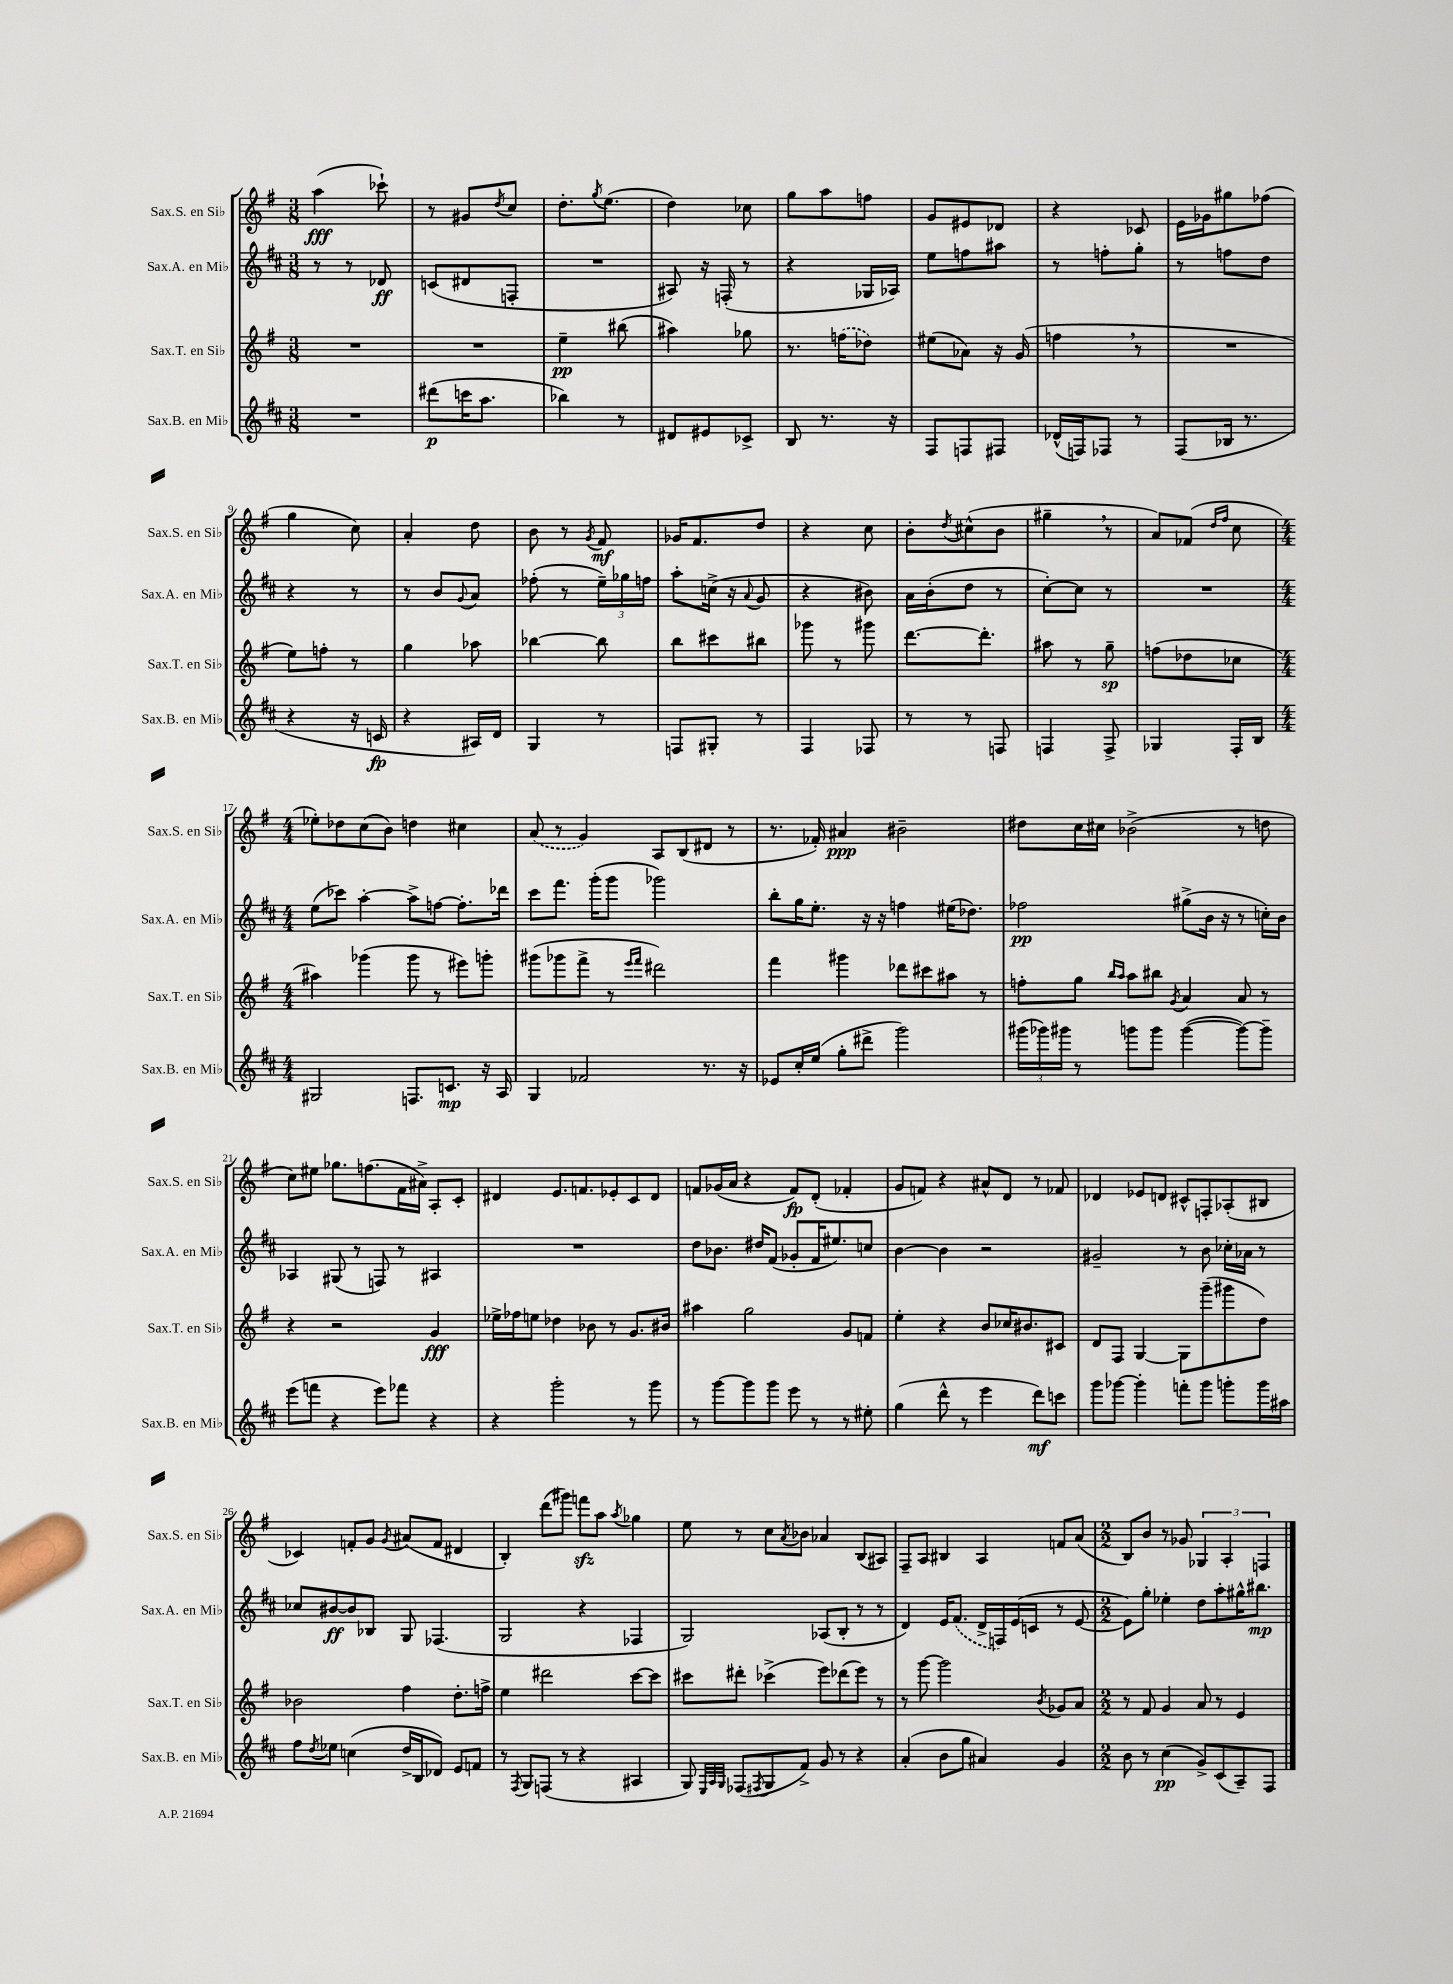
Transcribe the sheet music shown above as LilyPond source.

<<
\new StaffGroup <<
\new Staff = "s0" \with { instrumentName = "Sax.S. en Sib" shortInstrumentName = "Sax.S. en Sib" } {
    \clef treble \key g \major \numericTimeSignature \time 3/8
    a''4\fff( ces'''8-!) |
    r8 gis'8 \acciaccatura { d''8 } c''8 |
    d''8.-. \acciaccatura { g''8 } e''8.( |
    d''4) ces''8 |
    g''8 a''8 f''8 |
    g'8 eis'8 des'8 |
    r4 ces'8 |
    e'16 ges'16 gis''8 fes''8( |
    g''4 c''8) |
    a'4-. d''8 |
    b'8 r8 \acciaccatura { g'8 } fis'8\mf |
    ges'16 fis'8. d''8 |
    r4 c''8 |
    b'8-. \acciaccatura { d''8 } cis''8-^( b'8 |
    gis''4-- \breathe r8 |
    a'8) fes'8( \grace { d''16 fis''16 } c''8 |
    \numericTimeSignature \time 4/4 ees''8-.) des''8 c''8( b'8) d''4 cis''4 |
    \once \slurDashed a'8( r8 g'4) a8 b8( dis'8 r8 |
    r8. fes'16-.) ais'4\ppp bis'2-- |
    dis''8 c''16 cis''16 bes'2->( r8 d''8 |
    c''8) eis''8 ges''8. f''8.( fis'16 ais'16->) a8-. c'8-. |
    dis'4 e'8. f'8. ees'8-. c'8 dis'8 |
    f'8 ges'16( a'16 r4 f'8\fp) d'8-.( fes'4-. |
    g'8 f'8) r4 ais'8-^ d'8 r8 fes'8 |
    des'4 ees'8 d'8 cis'8-^ f8-. aes8-.( bis8 |
    ces'4) f'8-. g'8 \acciaccatura { g'8 } ais'8( f'8 dis'4 |
    b4-.) d'''8( gis'''8) f'''8\sfz a''8 \acciaccatura { a''8 } ges''4 |
    e''8 r8 c''8 \acciaccatura { a'8 } bes'8 aes'4 b8( ais8) |
    fis8-- a8 bis4 a4 f'8 a'8( |
    \numericTimeSignature \time 2/2 b8) b'8 r8 ges'8 \tuplet 3/2 { ges4 a4-. f4 } \bar "|." |
}
\new Staff = "s1" \with { instrumentName = "Sax.A. en Mib" shortInstrumentName = "Sax.A. en Mib" } {
    \clef treble \key d \major \numericTimeSignature \time 3/8
    r8 r8 des'8\ff |
    c'8( dis'8 f8-. |
    R4. |
    ais8) r16 f16-.( r8 |
    r4 ges16 aes16) |
    e''8 f''8 ais''8 |
    r8 f''8-. g''8-. |
    r8 f''8 d''8 |
    r4 r8 |
    r8 b'8 \appoggiatura { g'8 } a'8 |
    fes''8-.( r8 \tuplet 3/2 { e''16--) ges''16 f''16 } |
    a''8-. c''16->( r16 \appoggiatura { a'8 } g'8 |
    r4 bis'8) |
    a'16 b'16-.( d''8 r8 |
    cis''8~-.) cis''8 r8 |
    R4. |
    \numericTimeSignature \time 4/4 e''8( ces'''8) a''4~-. a''8-> f''8~ f''8.-. des'''16 |
    cis'''8 fis'''8. g'''16-.( g'''8 ges'''2) |
    b''8-. g''16 e''8.-. r16 r16 f''4 eis''16( des''8.) |
    fes''2\pp gis''8->( b'16 r16 r8 c''16-.) b'16 |
    aes4 gis8( r8 f8) r8 ais4 |
    R1 |
    d''8 bes'8. dis''16 fis'8( ges'8-. fis'16 eis''8.) c''8 |
    b'4~ b'4 r2 |
    gis'2-- r8 b'8 ces''16-. aes'16 r8 |
    ces''8 bis'8~\ff bis'8 bes8 g8 fes4.( |
    g2 r4 fes4 |
    g2) aes8( b8-. r8 r8 |
    d'4) e'16 \once \slurDashed fis'8.( d'16-> f16) e'16( c'16 r8 e'8~ |
    \numericTimeSignature \time 2/2 e'8) g''8-. ees''4-. d''8 a''8-. gis''16-^ bis''8.\mp \bar "|." |
}
\new Staff = "s2" \with { instrumentName = "Sax.T. en Sib" shortInstrumentName = "Sax.T. en Sib" } {
    \clef treble \key g \major \numericTimeSignature \time 3/8
    R4. |
    R4. |
    e''4--\pp bis''8( |
    ais''4) ges''8 |
    r8. \once \slurDashed f''16( des''8) |
    eis''8( aes'8) r16 g'16( |
    f''4 \breathe r8 |
    R4. |
    e''8) f''8-. r8 |
    g''4 aes''8 |
    bes''4~ bes''8 |
    b''8 cis'''8 bis''8 |
    ges'''8 r8 gis'''8 |
    d'''8.~ d'''8.-. |
    ais''8 r8 g''8--\sp |
    f''8( des''8 ces''8 |
    \numericTimeSignature \time 4/4 ais''4) ges'''4( ges'''8 r8 eis'''8) g'''8-. |
    gis'''8( ges'''8 fis'''8-> r8 \grace { e'''16 fis'''16 } dis'''2) |
    fis'''4 gis'''4 des'''8 cis'''8 ais''8 r8 |
    f''8-. g''8 \grace { b''16 a''16 } a''8 bis''8 \acciaccatura { g'8 } a'4 a'8 r8 |
    r4 r2 g'4\fff |
    ees''16-> fes''16 e''8 des''4 bes'8 r8 g'8. bis'16 |
    ais''4 g''2 g'8 f'8 |
    e''4-. r4 b'8 ces''16 bis'8. cis'8 |
    d'8 fis8 g4~ g8 g'''8--( gis'''8 d''8) |
    bes'2 fis''4 d''8.-. f''16-> |
    e''4 dis'''2 c'''8~ c'''8 |
    cis'''8 dis'''8-. ces'''4->( e'''8) des'''8( e'''8) r8 |
    r8 g'''8~ g'''2 \acciaccatura { b'8 } ges'8 a'8 |
    \numericTimeSignature \time 2/2 r8 fis'8 g'4 a'8 r8 e'4 \bar "|." |
}
\new Staff = "s3" \with { instrumentName = "Sax.B. en Mib" shortInstrumentName = "Sax.B. en Mib" } {
    \clef treble \key d \major \numericTimeSignature \time 3/8
    R4. |
    dis'''8\p( c'''16 a''8. |
    bes''4) r8 |
    dis'8 eis'8 ces'8-> |
    b8 r8. r16 |
    fis8 f8 fis8 |
    des'16-^( f16) fes8 r8 |
    fis8( bes16 r8. |
    r4 r16 c'16\fp |
    r4 ais16) d'16 |
    g4 r8 |
    f8 gis8-. r8 |
    fis4 fes8 |
    r8 r8 f8 |
    f4 f8-> |
    ges4 fis16-. b16 |
    \numericTimeSignature \time 4/4 gis2 f8. c'8.\mp r16 a16 |
    g4 fes'2 r8. r16 |
    ees'8 cis''16-. e''16( g''8-. dis'''8-> g'''2) |
    \tuplet 3/2 { gis'''16( ges'''16) gis'''16 } r8 g'''8 g'''8 g'''4~( g'''8~) g'''8-- |
    e'''8( f'''8 r4 e'''8) fes'''8 r4 |
    r4 g'''2-. r8 g'''8 |
    r8 g'''8~ g'''8 g'''8 e'''8 r8 r8 eis''8-. |
    g''4( d'''8-^ r8 e'''4 d'''8\mf) c'''8 |
    g'''8 ges'''8~ ges'''4-. f'''8-. ges'''8 g'''8-. g'''16 ais''16 |
    fis''8 \acciaccatura { d''8 } ees''8 c''4( d''16-> b16 des'8) e'8 f'8 |
    r8 \acciaccatura { fis8 } g8 f8( r8 r4 ais4 |
    g8) \grace { e32 a32 g32 } fes8( \acciaccatura { fis8 } g8 fis'8->) g'8 r8 r4 |
    a'4-.( b'8 g''8 ais'4) g'4 |
    \numericTimeSignature \time 2/2 b'8 r8 cis''4\pp( g'8->) cis'8( a8--) fis8 \bar "|." |
}
>>
>>
